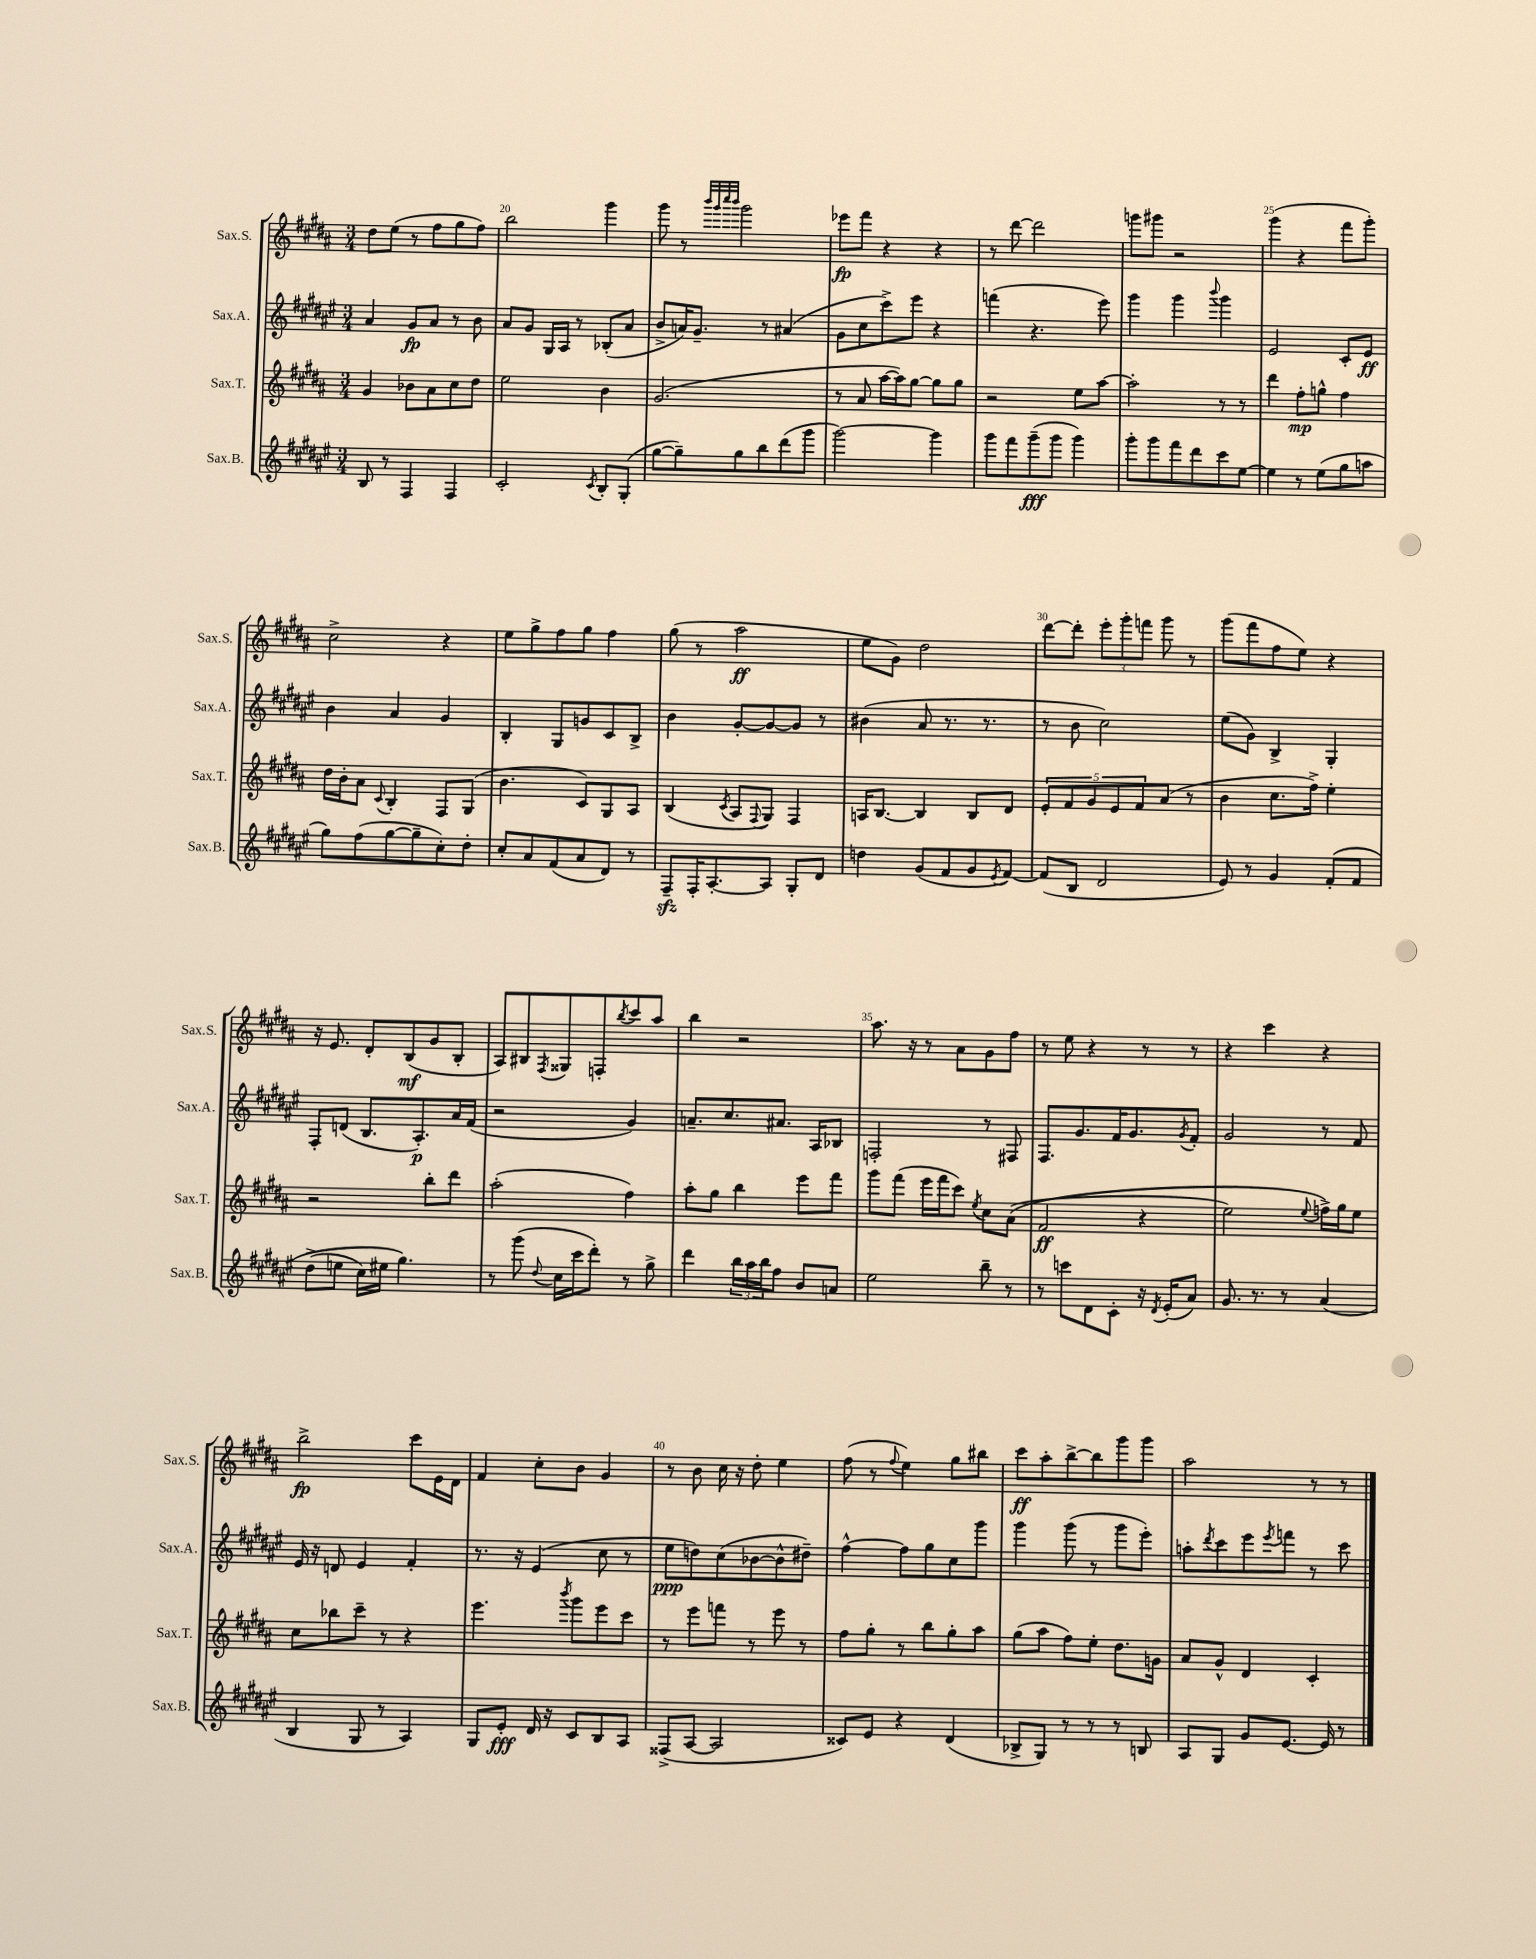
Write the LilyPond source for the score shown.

<<
\new StaffGroup <<
\new Staff = "s0" \with { instrumentName = "Sax.S." shortInstrumentName = "Sax.S." } {
    \clef treble \key b \major \numericTimeSignature \time 3/4
    dis''8 e''8( r8 fis''8 gis''8 fis''8) |
    b''2 gis'''4 |
    gis'''8 r8 \grace { b'''32 gis'''32 cis''''32 b'''32 } gis'''2 |
    ees'''8\fp fis'''8 r4 r4 |
    r8 dis'''8~ dis'''2 |
    g'''8 gis'''8 r2 |
    gis'''4( r4 fis'''8 gis'''8-.) |
    cis''2-> r4 |
    e''8 gis''8-> fis''8 gis''8 fis''4 |
    gis''8( r8 ais''2\ff |
    e''8 gis'8) dis''2 |
    dis'''8~ dis'''8-. \tuplet 3/2 { e'''8-. gis'''8-. f'''8 } gis'''8 r8 |
    gis'''8( fis'''8 fis''8 e''8) r4 |
    r16 e'8. dis'8-. b8\mf( gis'8 b8-. |
    ais8) bis8 \acciaccatura { fis8 } gisis8 f8-. \acciaccatura { b''8 } cis'''8 ais''8 |
    b''4 r2 |
    ais''8. r16 r8 ais'8 gis'8 fis''8 |
    r8 e''8 r4 r8 r8 |
    r4 cis'''4 r4 |
    b''2->\fp cis'''8 e'16 dis'16 |
    fis'4 cis''8-. b'8 gis'4 |
    r8 b'8 cis''16 r16 dis''8-. e''4 |
    fis''8( r8 \appoggiatura { fis''8 } e''4) gis''8 bis''8 |
    cis'''8\ff ais''8-. b''8~-> b''8 gis'''8 gis'''8 |
    ais''2 r8 r8 \bar "|." |
}
\new Staff = "s1" \with { instrumentName = "Sax.A." shortInstrumentName = "Sax.A." } {
    \clef treble \key fis \major \numericTimeSignature \time 3/4
    ais'4 gis'8\fp ais'8 r8 b'8 |
    ais'8 gis'8 gis16 ais16 r8 bes8-.( ais'8 |
    b'8-> a'16) gis'8.-- r8 ais'4( |
    gis'8 cis''8 cis'''8->) eis'''8 r4 |
    f'''4( r4. eis'''8) |
    gis'''4 gis'''4 \appoggiatura { b'''8 } gis'''4 |
    eis'2 cis'8-. eis'8\ff |
    b'4 ais'4 gis'4 |
    b4-. gis8 g'8 cis'8 b8-> |
    b'4 gis'8~-. gis'8~ gis'8 r8 |
    bis'4( ais'8 r8. r8. |
    r8 b'8 cis''2) |
    eis''8( gis'8) b4-> gis4-. |
    fis8-. d'8( b8. ais8.-.\p) ais'16 fis'16( |
    r2 gis'4) |
    a'8.-- cis''8. ais'8. ais16 bes8 |
    f2-. r8 fis8 |
    fis8. gis'8. fis'16 gis'8. \acciaccatura { gis'8 } fis'8-. |
    gis'2 r8 fis'8 |
    eis'16 r16 d'8 eis'4 fis'4-. |
    r8. r16 eis'4( cis''8 r8 |
    eis''8\ppp d''8) cis''8( bes'8~ bes'8-^ dis''8--) |
    fis''4~-^ fis''8 gis''8 cis''8 gis'''8 |
    gis'''4 gis'''8( r8 gis'''8 eis'''8-.) |
    a''8-. \acciaccatura { dis'''8 } cis'''8 eis'''8 \acciaccatura { eis'''8 } f'''8 r8 cis'''8 \bar "|." |
}
\new Staff = "s2" \with { instrumentName = "Sax.T." shortInstrumentName = "Sax.T." } {
    \clef treble \key b \major \numericTimeSignature \time 3/4
    gis'4 bes'8 ais'8 cis''8 dis''8 |
    e''2 b'4 |
    gis'2.( |
    r8 ais'8 ais''16~ ais''16) gis''8~ gis''8 gis''8 |
    r2 e''8 ais''8~ |
    ais''2-. r8 r8 |
    dis'''4 fis''8-.\mp g''8-^ fis''4 |
    dis''16 b'16-. ais'8 \appoggiatura { cis'8 } b4-. fis8 gis8( |
    b'4. cis'8) gis8 ais8 |
    b4( \acciaccatura { cis'8 } ais8 \appoggiatura { fis8 } gis8) fis4 |
    a16 b8.~ b4 b8 dis'8 |
    \tuplet 5/4 { e'8-. fis'8 gis'8 e'8 fis'8 } ais'8( r8 |
    b'4 cis''8. fis''16->) e''4-. |
    r2 b''8-. dis'''8 |
    ais''2-.( fis''4) |
    ais''8-. gis''8 b''4 e'''8 fis'''8 |
    gis'''8 fis'''8( e'''16 fis'''16 cis'''8) \acciaccatura { e''8 } cis''8 ais'8(\( |
    fis'2\ff r4 |
    e''2) \appoggiatura { e''8 } f''16->\) gis''16 e''8 |
    cis''8 bes''8 cis'''8-- r8 r4 |
    e'''4. \acciaccatura { b'''8 } gis'''8 e'''8 cis'''8 |
    r8 e'''8 f'''8 r8 e'''8 r8 |
    fis''8 gis''8-. r8 b''8 gis''8-. ais''8 |
    gis''8( ais''8 fis''8) e''8-. dis''8. g'16 |
    ais'8 gis'8-^ dis'4 cis'4-. \bar "|." |
}
\new Staff = "s3" \with { instrumentName = "Sax.B." shortInstrumentName = "Sax.B." } {
    \clef treble \key fis \major \numericTimeSignature \time 3/4
    b8 r8 fis4 fis4 |
    cis'2-. \acciaccatura { cis'8 } b8-. gis8-.( |
    gis''8~ gis''8--) gis''8 b''8 dis'''8( gis'''8 |
    gis'''2~) gis'''4 |
    gis'''8 fis'''8 gis'''8--\fff( gis'''8 gis'''4) |
    gis'''8-. gis'''8 fis'''8 dis'''8 cis'''8 eis''8~ |
    eis''4 r8 eis''8( gis''8 a''8 |
    gis''8) fis''8( gis''8~ gis''8-- cis''8-.) dis''8-. |
    cis''8-. ais'8 fis'8( ais'8 dis'8) r8 |
    fis8--\sfz fis16-. ais8.~-. ais8 gis8-. dis'8 |
    d''4 gis'8( fis'8 gis'8 \acciaccatura { eis'8 } fis'8~) |
    fis'8( b8 dis'2 |
    eis'8) r8 gis'4 fis'8-.\( fis'8 |
    dis''8->( e''8 cis''16) eis''16 gis''4.\) |
    r8 gis'''8( \appoggiatura { dis''8 } cis''16 cis'''16 dis'''8-.) r8 gis''8-> |
    dis'''4 \tuplet 3/2 { b''16 ais''16 b''16 } fis''8 b'8 a'8 |
    eis''2 b''8-- r8 |
    r8 c'''8 dis'8 cis'8-. r16 \acciaccatura { dis'8 } eis'16-.( ais'8) |
    gis'8. r8. r8 ais'4( |
    b4 gis8 r8 ais4) |
    gis8 eis'8-.\fff dis'16 r16 cis'8 b8 ais8 |
    fisis8->( ais8~ ais2 |
    cisis'8) eis'8 r4 dis'4( |
    bes8-> gis8) r8 r8 r8 b8 |
    ais8 gis8 gis'8 eis'8.~ eis'16 r8 \bar "|." |
}
>>
>>
\layout { \context { \Score currentBarNumber = #19 \override BarNumber.break-visibility = ##(#f #t #t) barNumberVisibility = #(every-nth-bar-number-visible 5) } }
